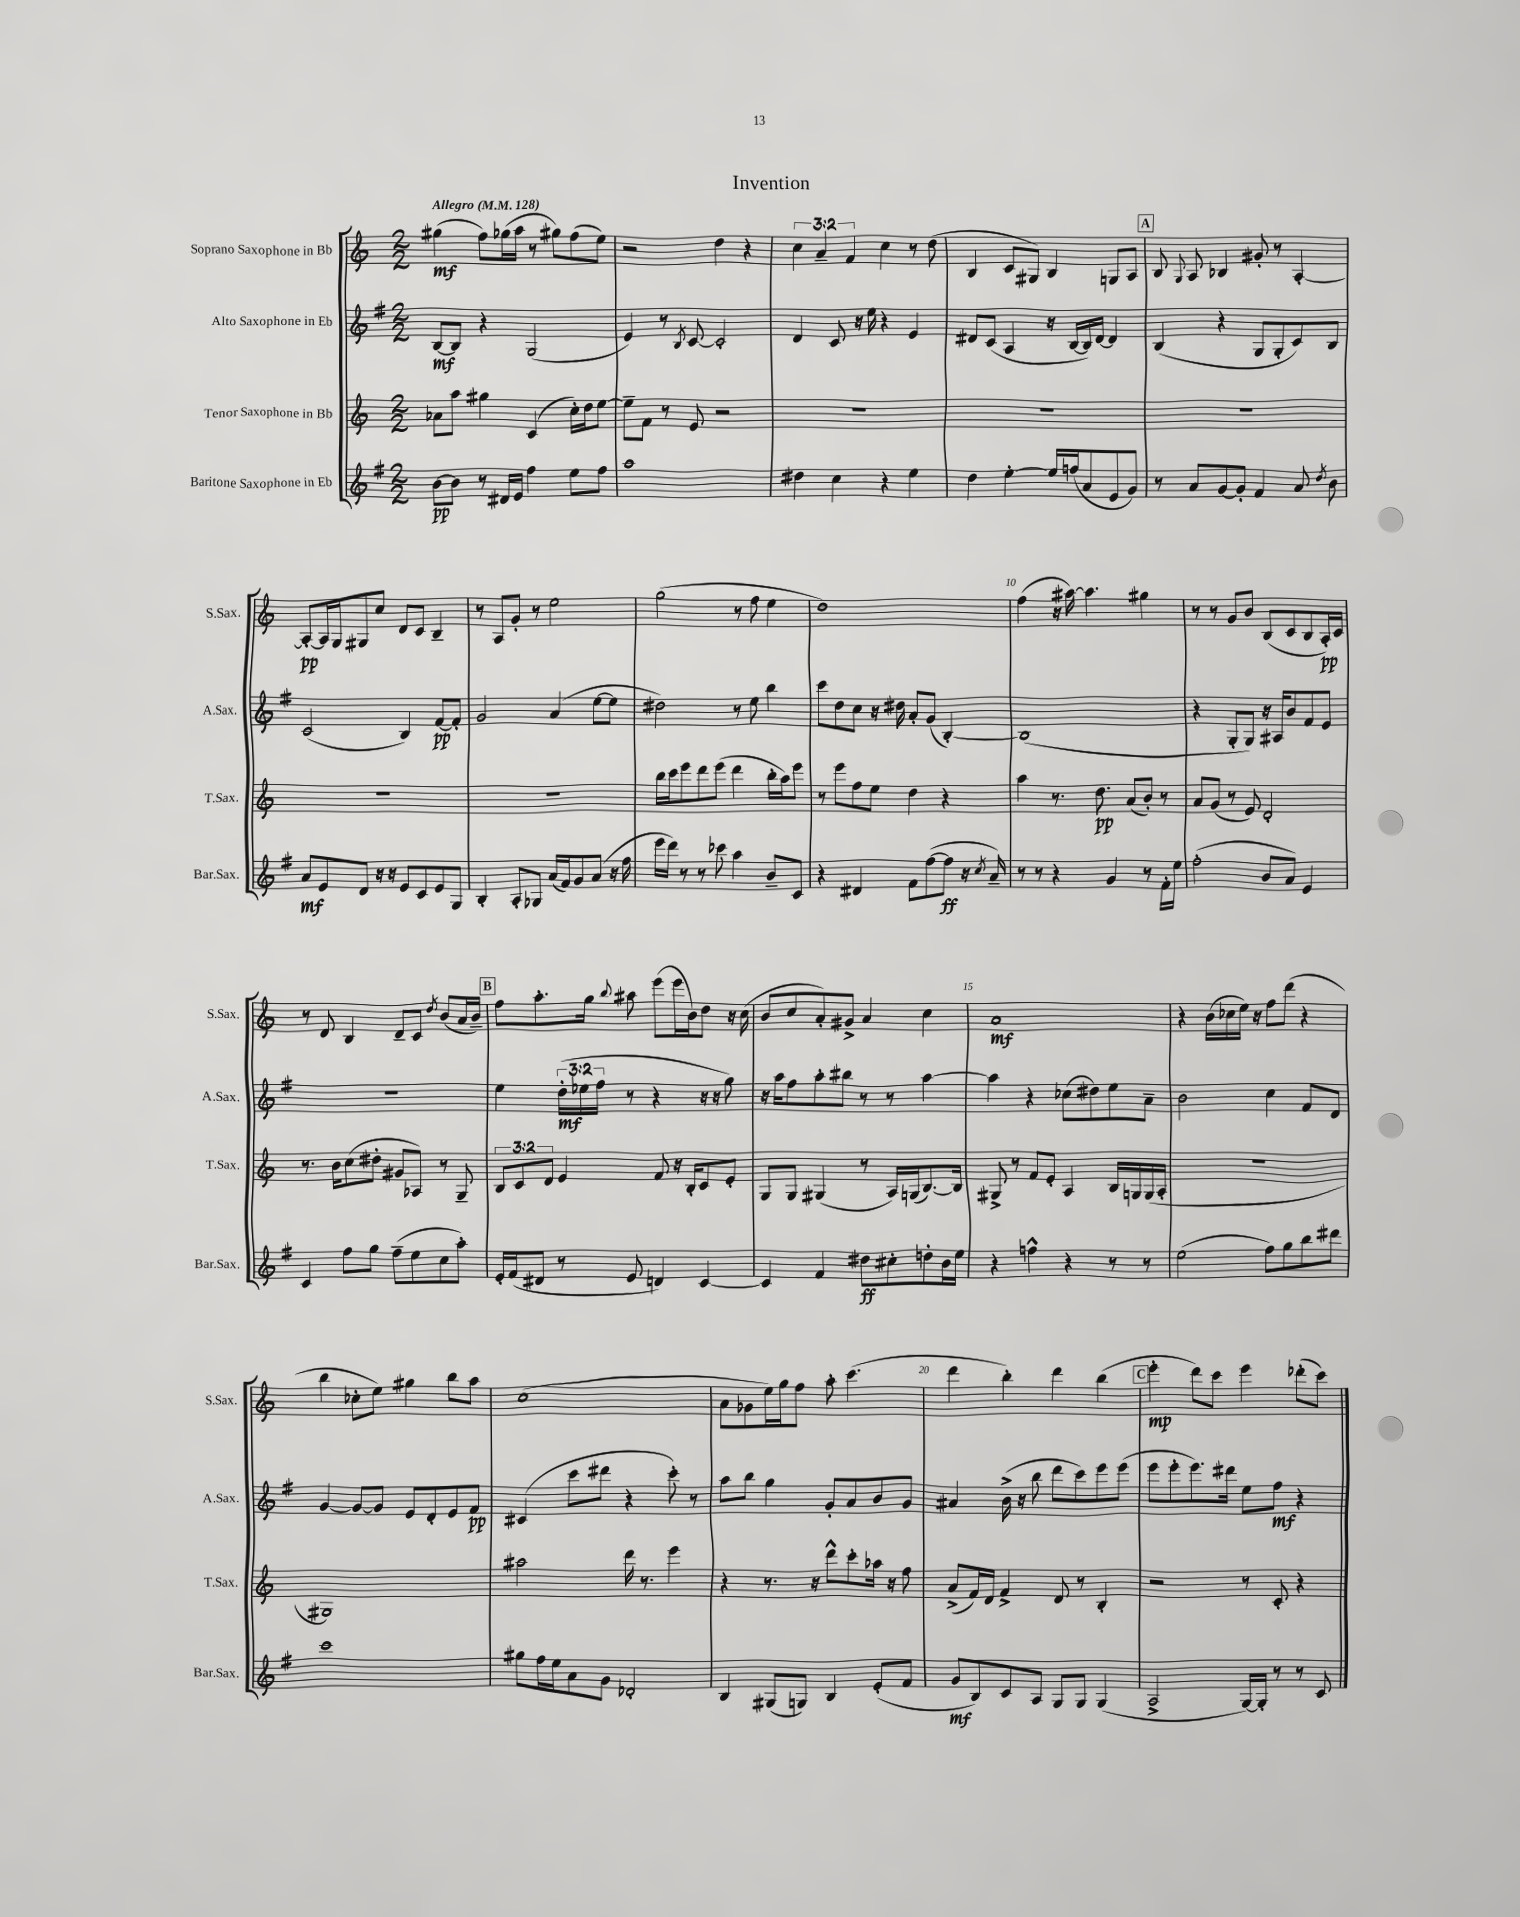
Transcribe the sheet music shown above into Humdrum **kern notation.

**kern	**kern	**kern	**kern
*staff4	*staff3	*staff2	*staff1
*clefG2	*clefG2	*clefG2	*clefG2
*k[f#]	*k[]	*k[f#]	*k[]
*M2/2	*M2/2	*M2/2	*M2/2
*MM128	*MM128	*MM128	*MM128
[8b	8a-	[8B	(4gg#
8b]	8aa	8B]	.
8r	4gg#	4r	8ff)
16d#	.	.	(16gg-
16e	.	.	16aa
4ff#	(4c	(2G	8r
.	.	.	8gg#)
8ee	16cc')	.	(8ff
.	16dd	.	.
8ff#	[8ee	.	8ee)
=	=	=	=
1aa	8ee~]	4e)	2r
.	8f	.	.
.	8r	8r	.
.	.	8qB	.
.	8e	[8c	.
.	2r	2c']	4dd
.	.	.	4r
=	=	=	=
4dd#	1r	4d	6cc
.	.	.	6a~
4cc	.	8c	.
.	.	.	6f
.	.	16r	.
.	.	16ee	.
4r	.	4r	4cc
4ee	.	4e	8r
.	.	.	(8dd
=	=	=	=
4dd	1r	8d#	4B
.	.	(8c	.
[4ee'	.	4A	8c
.	.	.	8G#)
16ee]	.	16r	4B
(16ff	.	[16B	.
8a	.	16B])	.
.	.	[16d#	.
8e	.	4d#]	8G
8g)	.	.	8A
=	=	=	=
8r	1r	(4B	8B
.	.	.	8qqG
8a	.	.	8A
[8g	.	4r	4B-
8g']	.	.	.
4f#	.	8G	8g#'
.	.	8G'	8r
8a	.	8c)	[4A'
8qdd	.	.	.
8b	.	8B	.
=	=	=	=
8a	1r	(2c	8A'_
8e	.	.	16A]
.	.	.	16G
8d	.	.	8G#
16r	.	.	8cc
16r	.	.	.
8e	.	4B)	8d
8c	.	.	8c
8e	.	[8f#	4B~
8G	.	8f#']	.
=	=	=	=
4B'	1r	2g	8r
.	.	.	8A
8A'	.	.	8g'
8G-	.	.	8r
(16a	.	(4a	2ee
16f#)	.	.	.
8g	.	.	.
(8a	.	[8ee	.
16r	.	8ee]	.
16ff#	.	.	.
=	=	=	=
16eee	16bb	2dd#)	(2gg
16ddd)	16ccc	.	.
8r	8eee	.	.
8r	8ddd	.	.
8ccc-	(8eee	.	.
4aa	4ddd	8r	8r
.	.	8ee	8ff
8b~	16bb'	4bb	4ee
.	16aa)	.	.
8c	8eee	.	.
=	=	=	=
4r	8r	8ccc	1dd)
.	8eee	8dd	.
4d#	8ff	8cc	.
.	8ee	16r	.
.	.	16dd#	.
8f#	4dd	8a'	.
([8ff#	.	(8g	.
8ff#]	4r	[4B')	.
16r	.	.	.
8qcc	.	.	.
16a~)	.	.	.
=	=	=	=
8r	4aa	(1B]	(4ff
8r	.	.	.
4r	8.r	.	16r
.	.	.	[16aa#)
.	.	.	4.aa#]
.	8.dd	.	.
4g	.	.	.
.	(8a	.	.
8r	8b')	.	4gg#
16f#'	8r	.	.
16ee	.	.	.
=	=	=	=
(2ff#'	8a	4r	8r
.	(8g	.	8r
.	8r	8G'	8g
.	8e)	8G)	8b
8b	2d'	16r	(8B
.	.	16A#	.
8a)	.	8b	8c
4e	.	8f#	8B
.	.	8e	16A')
.	.	.	16c
=	=	=	=
4c	8.r	1r	8r
.	.	.	8d
.	16b	.	.
8ff#	(8cc	.	4B
8gg	8dd#'	.	.
(8ff#~	8g#	.	8d~
8ee	8A-)	.	8c
.	.	.	8qdd
8cc	8r	.	(8b
8aa')	8G~	.	16a
.	.	.	16b~)
=	=	=	=
16e'	12B	4ee	8ff
(16f#	.	.	.
.	12c	.	.
8d#	.	.	8.aa'
.	12d	.	.
8r	4e	(24dd'	.
.	.	24ee-	.
.	.	.	16gg
.	.	24ff#	.
.	.	.	8qqbb
8e	.	8r	8aa#
4d)	8f	4r	(8eee
.	16r	.	16eee
.	16B'	.	16b)
[4c	8c	16r	8dd
.	.	16r	.
.	8e'	8gg)	16r
.	.	.	(16cc
=	=	=	=
4c]	8G	16r	8b
.	.	16aa	.
.	8G	8ff#	8cc
4f#	(4G#	8aa'	8a')
.	.	8bb#	8g#^
8dd#	8r	8r	4a
8cc#'	16A)	8r	.
.	(16G	.	.
8dd'	[8.B)	[4aa	4cc
16b	.	.	.
16ee	16B]	.	.
=	=	=	=
4r	8G#^	4aa]	1a
.	8r	.	.
4ff^^	8f	4r	.
.	8e'	.	.
4r	4A	(8cc-	.
.	.	8dd#)	.
8r	16B	8ee	.
.	16G	.	.
8r	(16G	8a~	.
.	16A'	.	.
=	=	=	=
(2ee	1r	2b	4r
.	.	.	(16b
.	.	.	16cc-
.	.	.	16ee)
.	.	.	16r
8ff#)	.	4cc	8ff
8gg	.	.	(8ddd
8bb	.	8f#	4r
8ddd#	.	8d	.
=	=	=	=
1ccc	1G#)	[4g	4bb
.	.	8g_	8cc-'
.	.	8g]	8ee)
.	.	8e	4gg#
.	.	8d'	.
.	.	8e	8bb
.	.	8f#	8aa
=	=	=	=
8gg#	2aa#	(4c#	(1cc
16ff#	.	.	.
16ee	.	.	.
8a	.	8ccc	.
8g	.	8ddd#	.
2d-'	16ddd	4r	.
.	8.r	.	.
.	4eee	8ccc')	.
.	.	8r	.
=	=	=	=
4B	4r	8aa	8a
.	.	8bb	8g-
(8G#	8.r	4gg	16ee)
.	.	.	16gg
8G)	.	.	8ff
.	16r	.	.
4B	8ddd^^	8g'	8aa'
.	8ccc'	8a	(4.ccc
(8e'	16aa-	8b	.
.	16r	.	.
8f#	8ff	8g	.
=	=	=	=
8g	(8a^	4a#	4ddd
8B)	16f)	.	.
.	16d	.	.
8c	4f^	(16b^	4bb')
.	.	16r	.
8A	.	8bb	.
8G	8d	8ddd	4ddd
8G	8r	8ccc)	.
(4G	4B'	8eee	(4bb
.	.	(8eee	.
=	=	=	=
2A^	2r	8eee	4eee'
.	.	8eee'	.
.	.	8.eee)	8ddd)
.	.	.	8ccc
.	.	16ddd#	.
[16G)	8r	8ee	4eee
16G']	.	.	.
8r	8c'	8ff#	.
8r	4r	4r	(8ddd-'
8c	.	.	8ccc)
==	==	==	==
*-	*-	*-	*-
